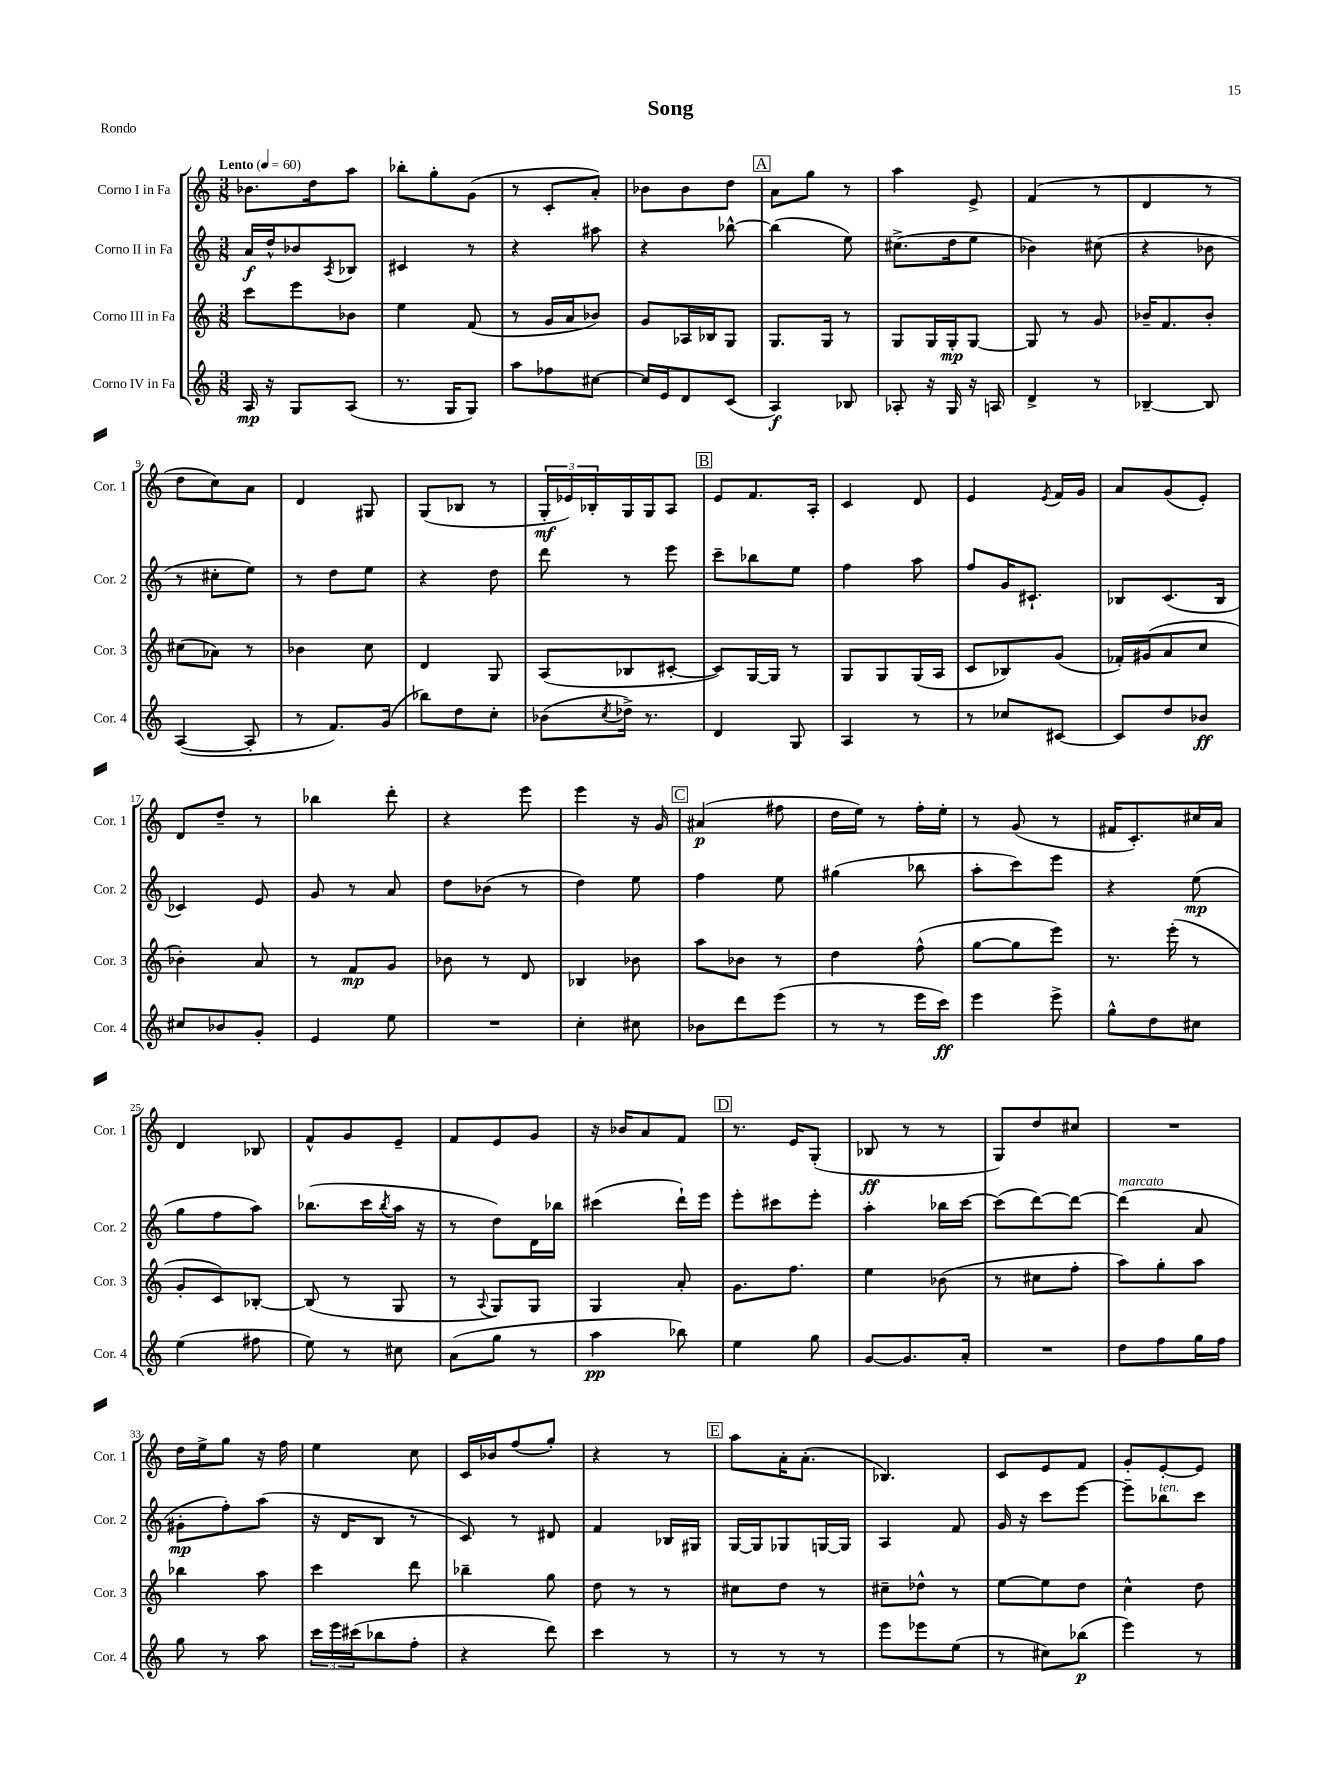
\header { title = "Song" piece = "Rondo" }
<<
\new StaffGroup <<
\new Staff = "s0" \with { instrumentName = "Corno I in Fa" shortInstrumentName = "Cor. 1" } {
    \clef treble \key c \major \numericTimeSignature \time 3/8 \tempo "Lento" 4 = 60
    bes'8. d''16 a''8 |
    bes''8-. g''8-. g'8( |
    r8 c'8-. a'8-.) |
    bes'8 bes'8 d''8 |
    \mark \markup { \box "A" } a'8 g''8 r8 |
    a''4 e'8-> |
    f'4( r8 |
    d'4 r8 |
    d''8 c''8) a'8 |
    d'4 gis8 |
    g8( bes8 r8 |
    \tuplet 3/2 { g16-.\mf ees'16) bes16-. } g16 g16 a8 |
    \mark \markup { \box "B" } e'8 f'8. a16-. |
    c'4 d'8 |
    e'4 \acciaccatura { e'8 } f'16 g'16 |
    a'8 g'8( e'8-.) |
    d'8 d''8-- r8 |
    bes''4 d'''8-. |
    r4 e'''8 |
    e'''4 r16 g'16 |
    \mark \markup { \box "C" } ais'4\p( fis''8 |
    d''16 e''16) r8 f''16-. e''16-. |
    r8 g'8( r8 |
    fis'16 c'8.-.) cis''16 a'16 |
    d'4 bes8 |
    f'8-^ g'8 e'8-- |
    f'8 e'8 g'8 |
    r16 bes'16 a'8 f'8 |
    \mark \markup { \box "D" } r8. e'16 g8-.( |
    bes8\ff r8 r8 |
    g8) d''8 cis''8 |
    R4. |
    d''16 e''16-> g''8 r16 f''16 |
    e''4 c''8 |
    c'16 bes'16 f''8( g''8-.) |
    r4 r8 |
    \mark \markup { \box "E" } a''8 a'16-. a'8.-.( |
    bes4.) |
    c'8 e'8 f'8 |
    g'8-. e'8~-. e'8 \bar "|." |
}
\new Staff = "s1" \with { instrumentName = "Corno II in Fa" shortInstrumentName = "Cor. 2" } {
    \clef treble \key c \major \numericTimeSignature \time 3/8
    a'16\f d''16-^ bes'8 \acciaccatura { a8 } bes8 |
    cis'4 r8 |
    r4 ais''8 |
    r4 bes''8~-^ |
    \mark \markup { \box "A" } bes''4( e''8) |
    cis''8.->( d''16 e''8 |
    bes'4) cis''8( |
    r4 bes'8 |
    r8 cis''8-. e''8) |
    r8 d''8 e''8 |
    r4 d''8 |
    d'''8 r8 e'''8 |
    \mark \markup { \box "B" } c'''8-- bes''8 e''8 |
    f''4 a''8 |
    f''8 g'16 cis'8.-! |
    bes8 c'8.( bes16 |
    ces'4) e'8 |
    g'8 r8 a'8 |
    d''8 bes'8( r8 |
    d''4) e''8 |
    \mark \markup { \box "C" } f''4 e''8 |
    gis''4( bes''8 |
    a''8-. c'''8) e'''8 |
    r4 e''8\mp( |
    g''8 f''8 a''8) |
    bes''8.( c'''16 \acciaccatura { bes''8 } a''16 r16 |
    r8 d''8) d'16 bes''16 |
    cis'''4( d'''16-!) e'''16 |
    \mark \markup { \box "D" } e'''8-. cis'''8 e'''8-. |
    a''4-. bes''16 c'''16~ |
    c'''8( d'''8~) d'''8~ |
    d'''4^\markup { \italic "marcato" }( a'8 |
    gis'8-.\mp f''8-.) a''8( |
    r16 d'16 b8 r8 |
    c'8) r8 dis'8 |
    f'4 bes16 gis16 |
    \mark \markup { \box "E" } g16~ g16 ges8 g16~ g16 |
    a4 f'8 |
    g'16 r16 c'''8 e'''8~ |
    e'''8-- bes''8^\markup { \italic "ten." } c'''8 \bar "|." |
}
\new Staff = "s2" \with { instrumentName = "Corno III in Fa" shortInstrumentName = "Cor. 3" } {
    \clef treble \key c \major \numericTimeSignature \time 3/8
    c'''8 e'''8 bes'8 |
    e''4 f'8( |
    r8 g'16 a'16 bes'8) |
    g'8 aes16 bes16 g8 |
    \mark \markup { \box "A" } g8. g16 r8 |
    g8 g16 g16-.\mp g8~ |
    g8 r8 g'8 |
    bes'16-- f'8. bes'8-. |
    cis''8( aes'8) r8 |
    bes'4 c''8 |
    d'4 g8 |
    a8( bes8 cis'8~-. |
    \mark \markup { \box "B" } cis'8) g16~ g16 r8 |
    g8 g8 g16( a16 |
    c'8 bes8) g'8( |
    fes'16-.) gis'16( a'8 c''8 |
    bes'4-.) a'8 |
    r8 f'8\mp g'8 |
    bes'8 r8 d'8 |
    bes4 bes'8 |
    \mark \markup { \box "C" } a''8 bes'8 r8 |
    d''4 f''8-^( |
    g''8~ g''8 e'''8) |
    r8. e'''16-.( r8 |
    g'8-. c'8) bes8~-. |
    bes8( r8 g8 |
    r8 \appoggiatura { a8 } g8) g8 |
    g4 a'8-. |
    \mark \markup { \box "D" } g'8. f''8. |
    e''4 bes'8( |
    r8 cis''8 f''8-. |
    a''8) g''8-. a''8 |
    bes''4 a''8 |
    c'''4 d'''8 |
    bes''4-- g''8 |
    d''8 r8 r8 |
    \mark \markup { \box "E" } cis''8 d''8 r8 |
    cis''8-- des''8-^ r8 |
    e''8~ e''8 d''8 |
    c''4-^ d''8 \bar "|." |
}
\new Staff = "s3" \with { instrumentName = "Corno IV in Fa" shortInstrumentName = "Cor. 4" } {
    \clef treble \key c \major \numericTimeSignature \time 3/8
    a16\mp r16 g8 a8( |
    r8. g16 g8) |
    a''8 fes''8 cis''8~ |
    cis''16 e'16 d'8 c'8( |
    \mark \markup { \box "A" } a4\f) bes8 |
    aes8-. r16 g16 r16 a16 |
    d'4-> r8 |
    bes4~-- bes8 |
    a4~( a8-. |
    r8 f'8.) g'16( |
    bes''8) d''8 c''8-. |
    bes'8( \acciaccatura { c''8 } des''16->) r8. |
    \mark \markup { \box "B" } d'4 g8 |
    a4 r8 |
    r8 ces''8 cis'8~ |
    cis'8 d''8 bes'8\ff |
    cis''8 bes'8 g'8-. |
    e'4 e''8 |
    R4. |
    c''4-. cis''8 |
    \mark \markup { \box "C" } bes'8 d'''8 e'''8( |
    r8 r8 e'''16 c'''16\ff) |
    e'''4 e'''8-> |
    g''8-^ d''8 cis''8 |
    e''4( fis''8 |
    e''8) r8 cis''8 |
    a'8( g''8 r8 |
    a''4\pp bes''8) |
    \mark \markup { \box "D" } e''4 g''8 |
    g'8~ g'8. a'16-. |
    R4. |
    d''8 f''8 g''16 f''16 |
    g''8 r8 a''8 |
    \tuplet 3/2 { c'''16 e'''16 cis'''16( } bes''8 f''8-. |
    r4 d'''8) |
    c'''4 r8 |
    \mark \markup { \box "E" } r8 r8 r8 |
    e'''8 ees'''8 e''8( |
    r8 cis''8) bes''8\p( |
    e'''4) r8 \bar "|." |
}
>>
>>
